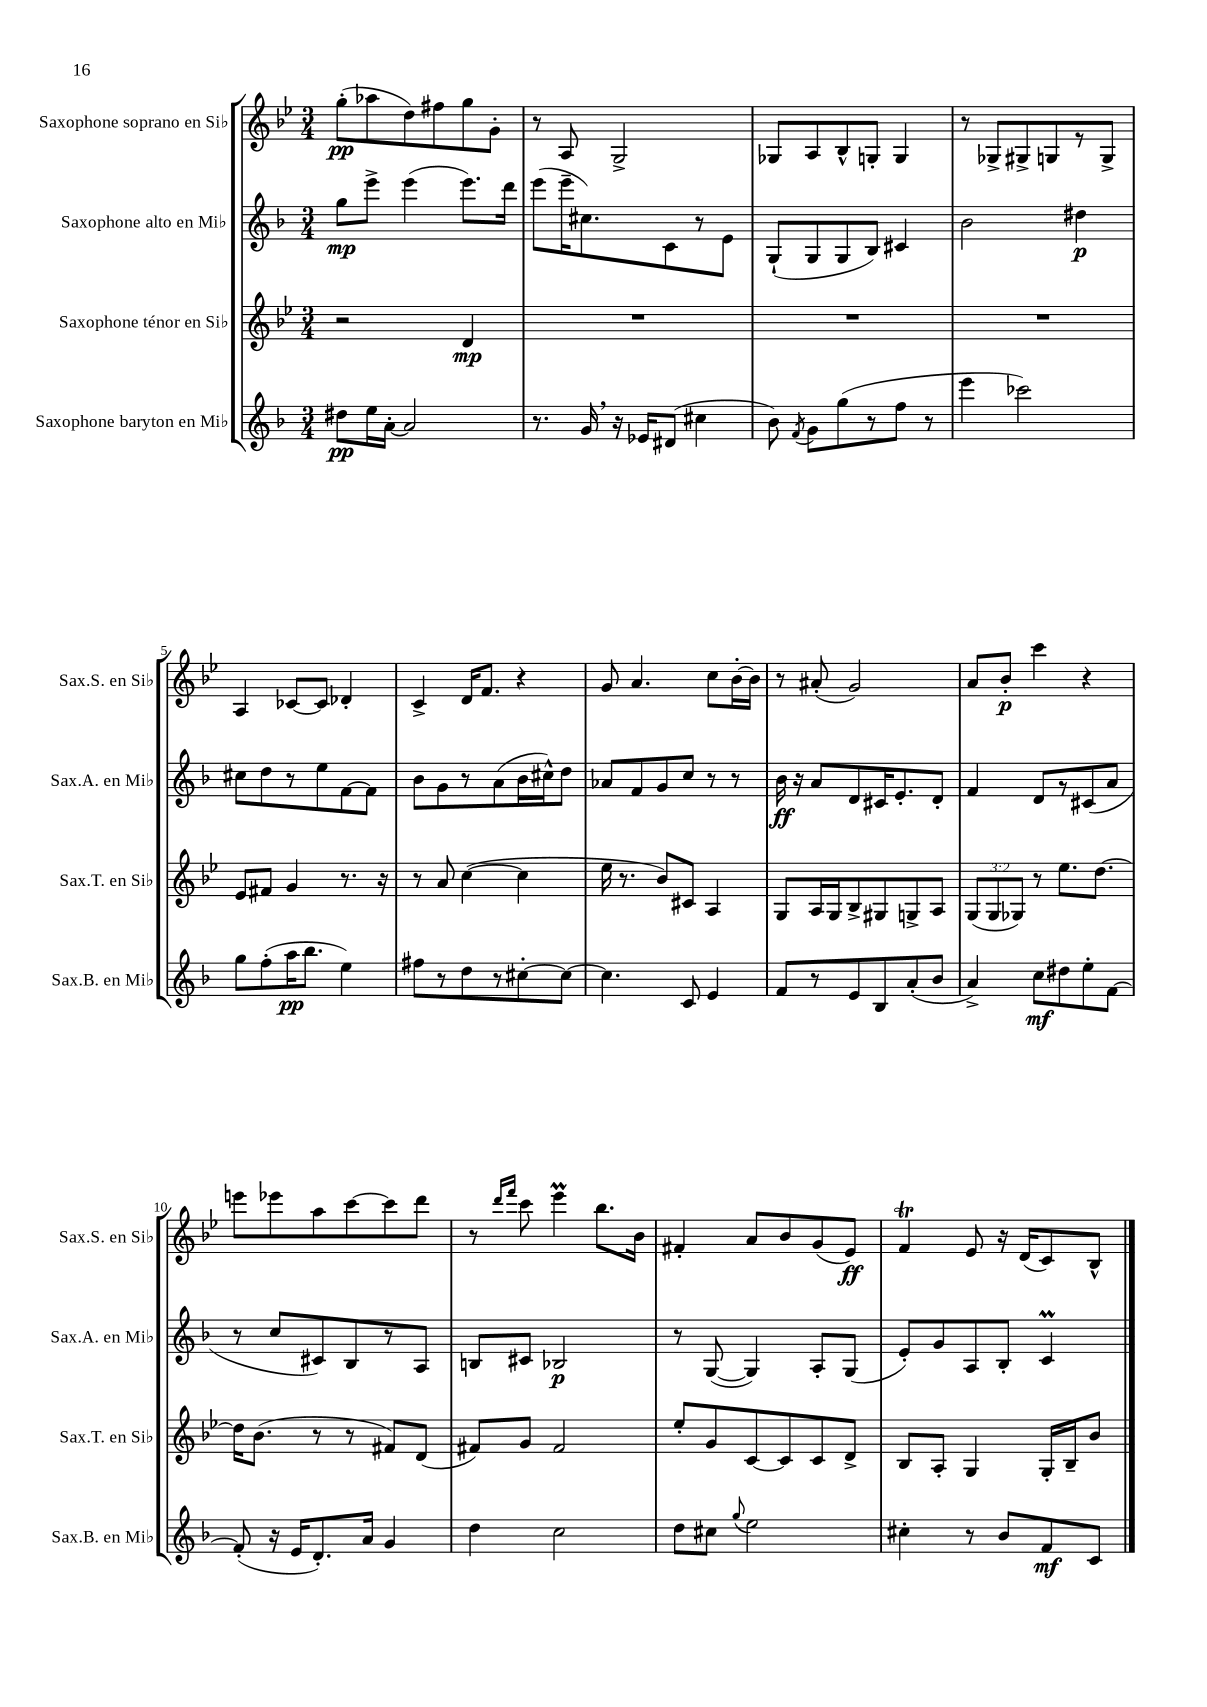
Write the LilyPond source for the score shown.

<<
\new StaffGroup <<
\new Staff = "s0" \with { instrumentName = "Saxophone soprano en Sib" shortInstrumentName = "Sax.S. en Sib" } {
    \clef treble \key bes \major \numericTimeSignature \time 3/4
    \autoBeamOff g''8[-.\pp( aes''8 d''8) fis''8 g''8 g'8]-. |
    r8 a8 g2-> |
    ges8[ a8 bes8-^ g8]-. g4 |
    r8 ges8[-> gis8-> g8 r8 g8]-> |
    a4 ces'8[~ ces'8] des'4-. |
    c'4-> d'16[ f'8.] r4 |
    g'8 a'4. c''8[ bes'16~-. bes'16] |
    r8 ais'8-.( g'2) |
    a'8[ bes'8]-.\p c'''4 r4 |
    e'''8[ ees'''8 a''8 c'''8~ c'''8 d'''8] |
    r8 \grace { d'''16[ f'''16] } c'''8 ees'''4\prall bes''8.[ bes'16] |
    fis'4-. a'8[ bes'8 g'8( ees'8]\ff) |
    f'4\trill ees'8 r16 d'16[( c'8) bes8]-^ \bar "|." |
}
\new Staff = "s1" \with { instrumentName = "Saxophone alto en Mib" shortInstrumentName = "Sax.A. en Mib" } {
    \clef treble \key f \major \numericTimeSignature \time 3/4
    \autoBeamOff g''8[\mp e'''8]-> e'''4( e'''8.[) d'''16] |
    e'''8[( e'''16-- cis''8.) c'8 r8 e'8] |
    g8[-!( g8 g8 bes8]) cis'4 |
    bes'2 dis''4\p |
    cis''8[ d''8 r8 e''8 f'8~ f'8] |
    bes'8[ g'8 r8 a'8( bes'16 cis''16-^) d''8] |
    aes'8[ f'8 g'8 c''8] r8 r8 |
    bes'16\ff r16 a'8[ d'8 cis'16 e'8.-. d'8]-. |
    f'4 d'8[ r8 cis'8( a'8] |
    r8 c''8[ cis'8) bes8 r8 a8] |
    b8[ cis'8] bes2\p |
    r8 g8~( g4) a8[-. g8]( |
    e'8[-.) g'8 a8 bes8]-. c'4\prall \bar "|." |
}
\new Staff = "s2" \with { instrumentName = "Saxophone ténor en Sib" shortInstrumentName = "Sax.T. en Sib" } {
    \clef treble \key bes \major \numericTimeSignature \time 3/4 \override Staff.TupletNumber.text = #tuplet-number::calc-fraction-text
    \autoBeamOff r2 d'4\mp |
    R2. |
    R2. |
    R2. |
    ees'8[ fis'8] g'4 r8. r16 |
    r8 a'8 c''4~( c''4 |
    ees''16 r8. bes'8[) cis'8] a4 |
    g8[ a16 g16 bes8-> gis8 g8-> a8] |
    \tuplet 3/2 { g8[( g8 ges8]) } r8 ees''8.[ d''8.]~ |
    d''16[ bes'8.]( r8 r8 fis'8[) d'8]( |
    fis'8[) g'8] fis'2 |
    ees''8[-. g'8 c'8~ c'8 c'8 d'8]-> |
    bes8[ a8]-. g4 g16[-. bes16-- bes'8] \bar "|." |
}
\new Staff = "s3" \with { instrumentName = "Saxophone baryton en Mib" shortInstrumentName = "Sax.B. en Mib" } {
    \clef treble \key f \major \numericTimeSignature \time 3/4
    \autoBeamOff dis''8[\pp e''16 a'16]~-. a'2 |
    r8. g'16 \breathe r16 ees'16[ dis'8]( cis''4 |
    bes'8) \acciaccatura { f'8 } g'8[ g''8( r8 f''8] r8 |
    e'''4 ces'''2) |
    g''8[ f''8-.( a''16\pp bes''8.] e''4) |
    fis''8[ r8 d''8 r8 cis''8~-. cis''8]~ |
    cis''4. c'8 e'4 |
    f'8[ r8 e'8 bes8 a'8-.( bes'8] |
    a'4->) c''8[\mf dis''8 e''8-. f'8]~ |
    f'8-.( r16 e'16[ d'8.-.) a'16] g'4 |
    d''4 c''2 |
    d''8[ cis''8] \appoggiatura { g''8 } e''2 |
    cis''4-. r8 bes'8[ f'8\mf c'8] \bar "|." |
}
>>
>>
